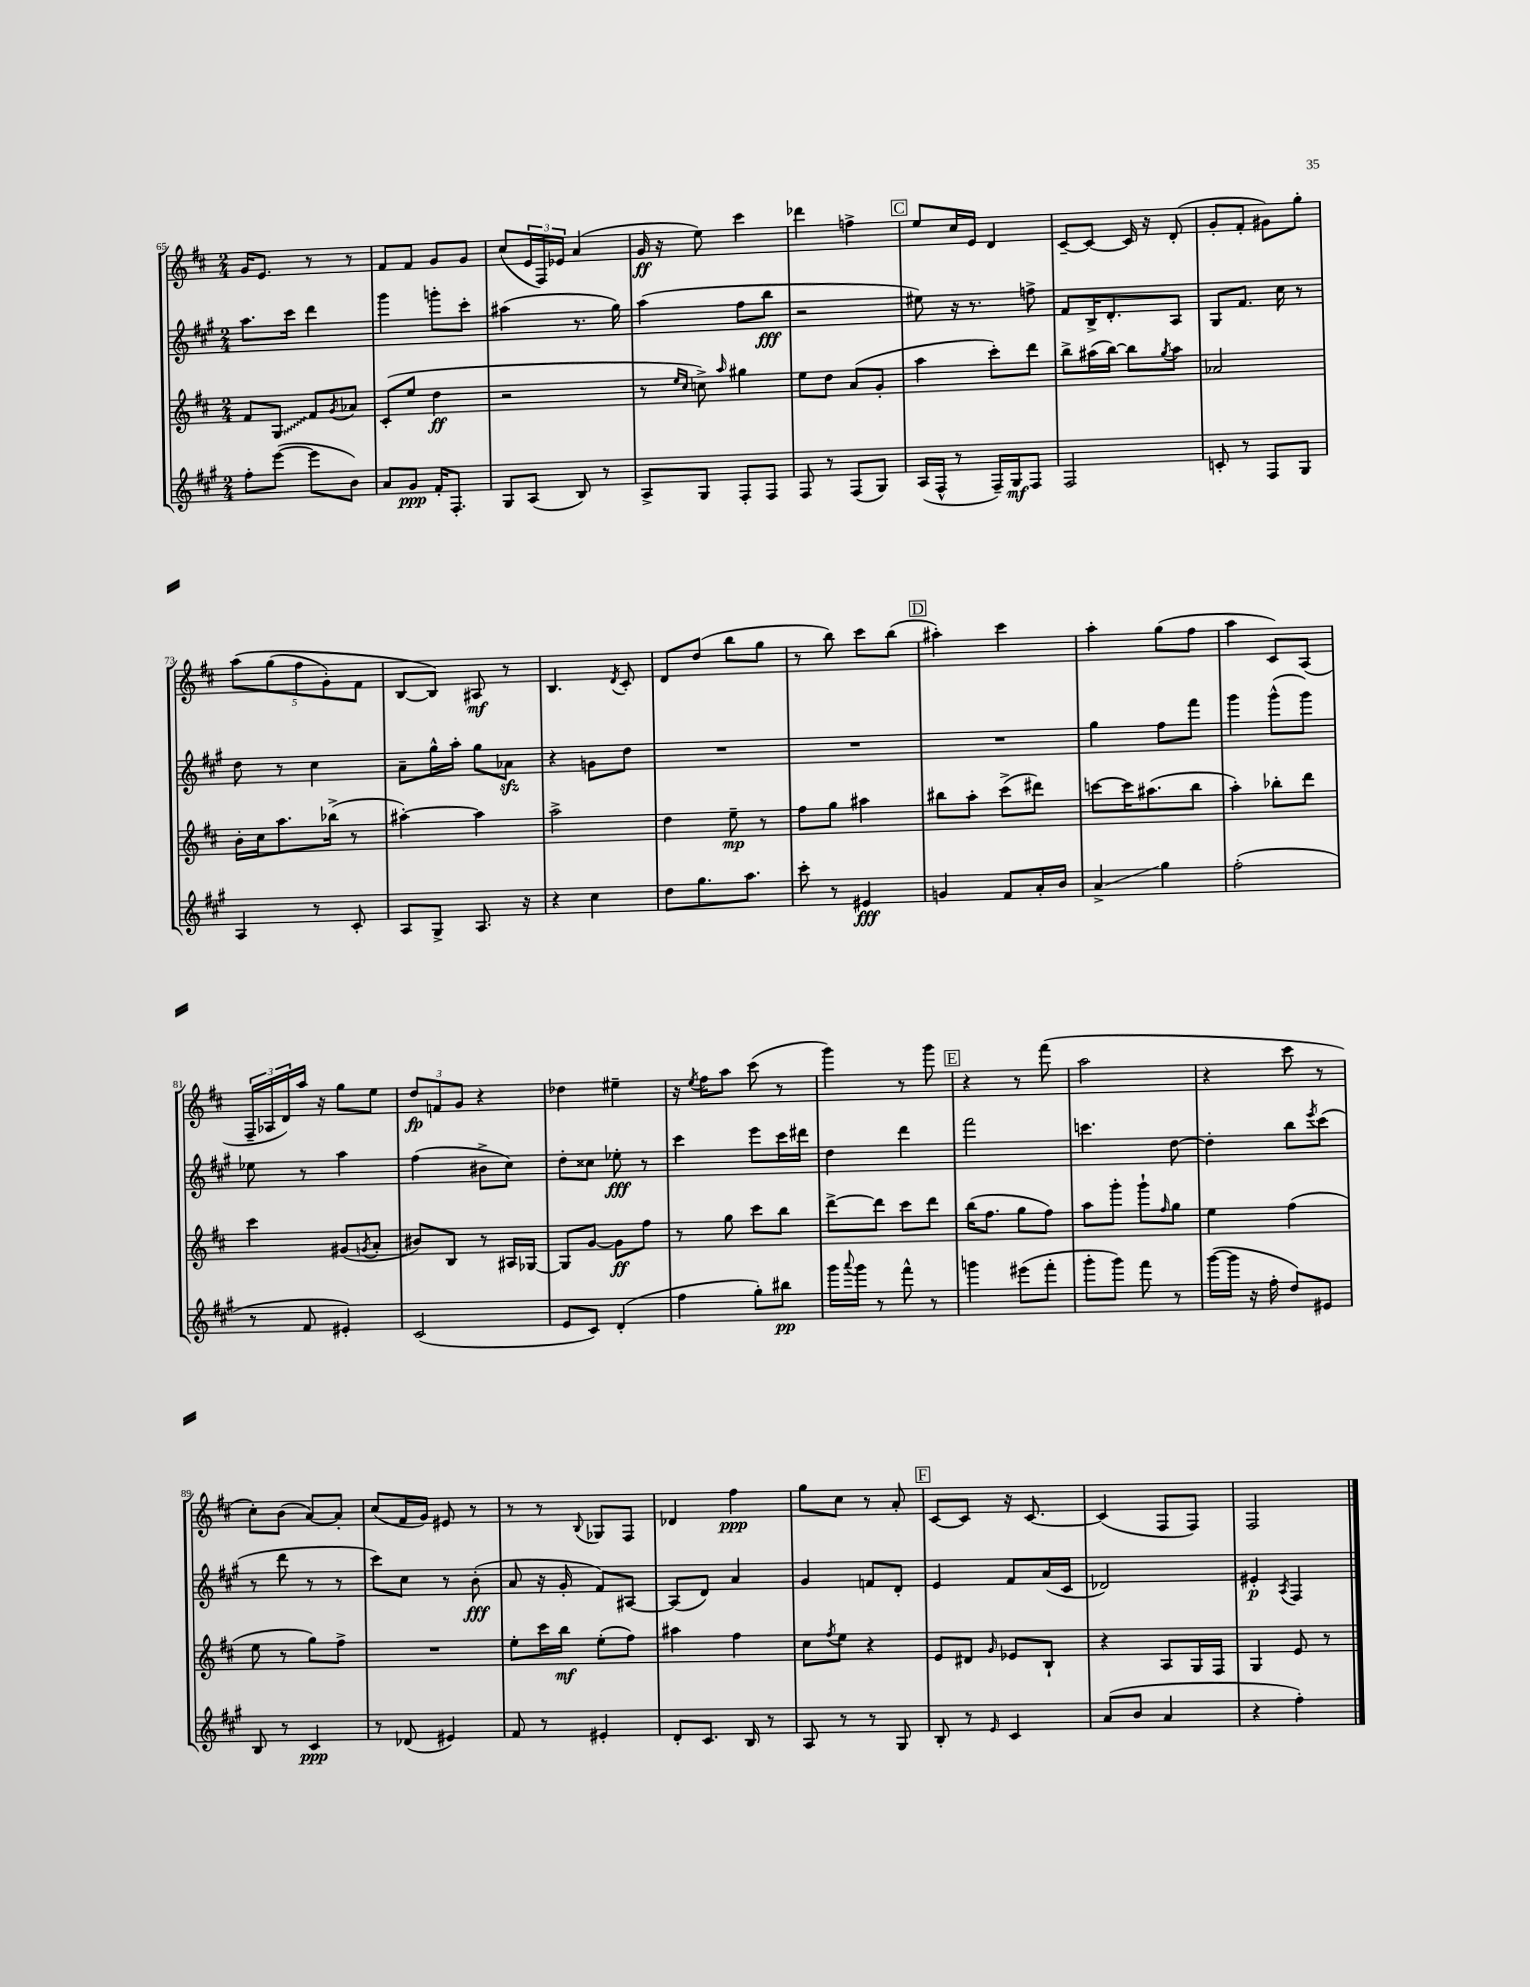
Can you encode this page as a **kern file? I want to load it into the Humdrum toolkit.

**kern	**kern	**kern	**kern
*staff4	*staff3	*staff2	*staff1
*clefG2	*clefG2	*clefG2	*clefG2
*k[f#c#g#]	*k[f#c#]	*k[f#c#g#]	*k[f#c#]
*M2/4	*M2/4	*M2/4	*M2/4
8ff#'\L	8f#/L	8.aa\L	16g/LK
.	.	.	8.e/J
([8eee\J	8G/J	.	.
.	.	16ccc#\Jk	.
8eee\]L	8f#/L	4ddd\	8r
.	8qg/	.	.
8b\J)	8a-/J	.	8r
=	=	=	=
8a/L	(8c#'/L	4ggg#\	8f#/L
8g#/J	8ee/J	.	8f#/J
16f#'/LK	4dd\	8ggg'\L	8g/L
8.F#'/J	.	.	.
.	.	8ccc#'\J	8g/J
=	=	=	=
8G#/L	2r	(4aa#\	(8cc#/L
(8A/J	.	.	24e/L
.	.	.	24F#/)
.	.	.	24e-/JJ
8B/)	.	8.r	(4a/
8r	.	.	.
.	.	16gg#\)	.
=	=	=	=
8A^/L	8r	(4aa\	16g/
.	.	.	16r
.	16qqee/LL	.	.
.	16qqcc#/JJ	.	.
8G#/J	8cc^\)	.	8ee\)
.	16qqaa/	.	.
8F#'/L	4gg#\	8ff#\L	4ccc#\
8F#/J	.	8bb\J	.
=	=	=	=
8F#/	8ee\L	2r	4ddd-\
8r	8dd\J	.	.
(8F#/L	(8a/L	.	4ff^\
8G#/J)	8g'/J	.	.
=	=	=	=
(16A/LL	4aa\	8ee#\)	8ee/L
16F#^^/JJ	.	.	.
8r	.	16r	16cc#/L
.	.	8.r	16e/JJ
16F#~/LL)	8ccc#'\L)	.	4d/
16G#/J	.	.	.
8F#/J	8ddd\J	8ff^\	.
=	=	=	=
2F#/	8bb^\L	8f#/L	[8c#~/L
.	(16aa#\L	16B^/K	8c#/_J
.	[16bb\JJ)	8.d'/	.
.	8bb\]L	.	16c#/]
.	.	.	16r
.	8qgg/	.	.
.	8aa#\J	8A/J	(8d'/
=	=	=	=
8c'/	2a-/	8G#/L	8g'/L
8r	.	8.f#/J	8f#'/J
8F#/L	.	.	8g#\L)
.	.	16cc#\	.
8G#/J	.	8r	8gg'\J
=	=	=	=
4A/	16b'\LL	8dd\	&(10aa\L
.	16cc#\J	.	.
.	.	.	(10gg\
.	8.aa\	8r	.
.	.	.	10ff#\
8r	.	4cc#\	.
.	.	.	10g'\)
.	(16bb-^\Jk	.	.
8c#'/	8r	.	.
.	.	.	10f#\J
=	=	=	=
8A/L	[4aa#'\)	8a~\L	[8B/L
8G#^/J	.	16gg#^^\L	8B/]J&)
.	.	16aa'\JJ	.
8.A/	4aa#\]	8gg#\L	8A#/
.	.	8a-\J	8r
16r	.	.	.
=	=	=	=
4r	2aa^\	4r	4.B/
4cc#\	.	8g\L	.
.	.	.	8qd/
.	.	8dd\J	8c#'/
=	=	=	=
8dd\L	4dd\	2r	8d/L
8.gg#\	.	.	(8dd/J
.	8ee~\	.	8bb\L
8.aa\J	.	.	.
.	8r	.	8gg\J
=	=	=	=
8ccc#'\	8ff#\L	2r	8r
8r	8gg\J	.	8bb\)
4e#/	4aa#\	.	8ccc#\L
.	.	.	(8bb\J
=	=	=	=
4g/	8bb#\L	2r	4aa#'\)
.	8aa'\J	.	.
8f#/L	(8ccc#^\L	.	4ccc#\
16a'/L	8ddd#\J)	.	.
16b/JJ	.	.	.
=	=	=	=
4a^/	[8ccc\L	4gg#\	4aa'\
.	16ccc\]K	.	.
.	(8.aa#\	.	.
4gg#\	.	8ff#\L	(8gg\L
.	8bb\J	8fff#\J	8ff#\J
=	=	=	=
(2ff#'\	4aa'\)	4ggg#\	4aa\
.	8bb-'\L	(8ggg#^^\L	8c#/L)
.	8ddd\J	8ggg#\J)	(8A/J
=	=	=	=
8r	4ccc#\	8ee-\	24F#~/LL
.	.	.	24A-/
.	.	.	24d/)
8f#/	.	8r	16aa/JJ
.	.	.	16r
4e#'/)	(8g#/L	4aa\	8gg\L
.	8qg/	.	.
.	8a'/J	.	8ee\J
=	=	=	=
(2c#/	8b#/L)	(4ff#\	12dd/L
.	.	.	12f/
.	8B/J	.	.
.	.	.	12g/J
.	8r	8b#^\L	4r
.	16A#/LL	8cc#\J)	.
.	[16G-/JJ	.	.
=	=	=	=
8e/L	8G-/]L	8dd'\L	4dd-\
8c#/J)	[8g/J	8cc##\J	.
(4d'/	8g\]L	8ee-'\	4ee#~\
.	8ff#\J	8r	.
=	=	=	=
4ff#\	8r	4ccc#\	16r
.	.	.	8qee/
.	.	.	16ff#\LK
.	8gg\	.	8aa\J
8gg#'\L)	8ccc#\L	8eee\L	(8ccc#\
8bb#\J	8bb\J	16ccc#\L	8r
.	.	16ddd#\JJ	.
=	=	=	=
16ggg#\LL	[8ddd^\L	4dd\	4ggg\)
8qqaaa/	.	.	.
16ggg#\JJ	.	.	.
8r	8ddd\]J	.	.
8fff#^^\	8ccc#\L	4ddd\	8r
8r	8ddd\J	.	8ggg\
=	=	=	=
4ggg\	(16bb\LK	2fff#\	4r
.	8.ff#\J	.	.
(8eee#\L	8gg\L	.	8r
8fff#'\J	8ff#\J)	.	(8fff#\
=	=	=	=
8ggg#'\L	8aa\L	4.ccc\	2aa\
8ggg#\J)	8ggg'\J	.	.
8fff#\	8ggg`\L	.	.
.	16qqff#/	.	.
8r	8gg\J	[8dd\	.
=	=	=	=
([16ggg#\LL	4ee\	4dd'\]	4r
16ggg#\]JJ	.	.	.
16r	.	.	.
16ff#'\	.	.	.
8dd/L)	(4ff#\	8bb\L	8ccc#\
.	.	8qeee/	.
8e#/J	.	(8ccc#\J	8r
=	=	=	=
8B/	8ee\	8r	8cc#'\L)
8r	8r	8ddd\	(8b\J
4c#/	8gg\L)	8r	[8a/L)
.	8ff#^\J	8r	8a'/]J
=	=	=	=
8r	2r	8ccc#\L)	(8cc#/L
(8d-/	.	8cc#\J	16f#/L
.	.	.	16g/JJ)
4e#/)	.	8r	8e#/
.	.	(8b'\	8r
=	=	=	=
8f#/	8ee'\L	8a/	8r
8r	16ccc#\L	16r	8r
.	16bb\JJ	16g#'/	.
.	.	.	8qqB/
4e#'/	(8ee'\L	8f#/L)	8G-/L
.	8ff#\J)	[8A#/J	8F#/J
=	=	=	=
8d'/L	4aa#\	(8A#/]L	4d-/
8.c#/J	.	8d/J)	.
.	4ff#\	4a/	4ff#\
16B/	.	.	.
8r	.	.	.
=	=	=	=
8A/	8cc#\L	4g#/	8gg\L
.	8qff#/	.	.
8r	8ee\J	.	8cc#\J
8r	4r	8f/L	8r
8G#/	.	8d'/J	8a'/
=	=	=	=
8B'/	8e/L	4e/	[8c#/L
8r	8d#/J	.	8c#/]J
16qqe/	16qqg/	.	.
4c#/	8e-/L	8f#/L	16r
.	.	.	[8.c#/
.	8B`/J	(16a/L	.
.	.	16c#/JJ	.
=	=	=	=
(8a/L	4r	2d-/)	(4c#/]
8b/J	.	.	.
4a/	8A/L	.	8F#/L
.	16G/L	.	8F#/J)
.	16F#/JJ	.	.
=	=	=	=
4r	4G/	4e#'/	2F#/
.	.	8qA/	.
4ff#'\)	8e/	4F#/	.
.	8r	.	.
==	==	==	==
*-	*-	*-	*-
